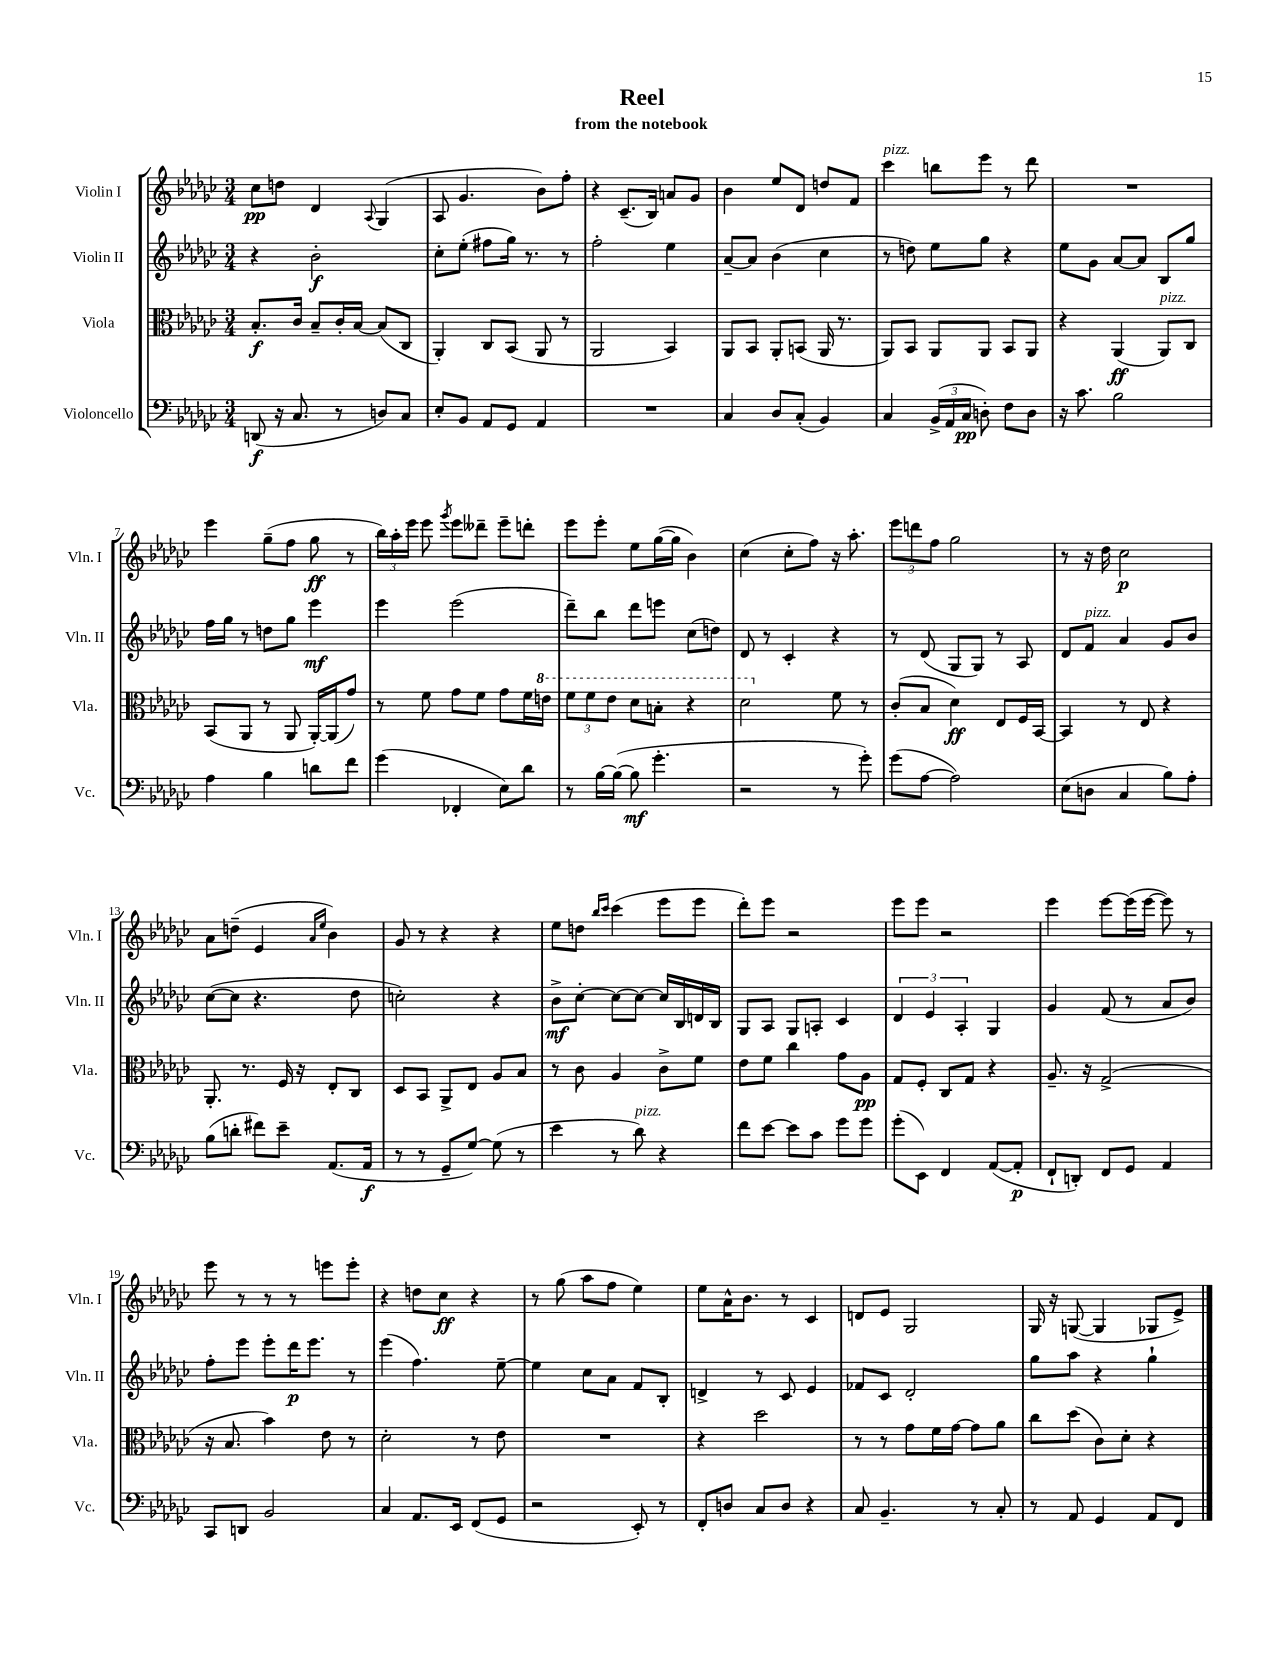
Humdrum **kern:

**kern	**dynam	**kern	**dynam	**kern	**dynam	**kern	**dynam
*part4	*part4	*part3	*part3	*part2	*part2	*part1	*part1
*staff4	*staff4	*staff3	*staff3	*staff2	*staff2	*staff1	*staff1
*I"Violoncello	*	*I"Viola	*	*I"Violin II	*	*I"Violin I	*
*I'Vc.	*	*I'Vla.	*	*I'Vln. II	*	*I'Vln. I	*
*clefF4	*	*clefC3	*	*clefG2	*	*clefG2	*
*k[b-e-a-d-g-c-]	*	*k[b-e-a-d-g-c-]	*	*k[b-e-a-d-g-c-]	*	*k[b-e-a-d-g-c-]	*
*M3/4	*	*M3/4	*	*M3/4	*	*M3/4	*
=1	=1	=1	=1	=1	=1	=1	=1
(8DDn/	f	8.B-'/L	f	4r	.	8cc-\L	pp
16r	.	.	.	.	.	8ddn\J	.
8.C-/	.	16c-/Jk	.	.	.	.	.
.	.	8B-~/L	.	2b-'\	f	4d-/	.
8r	.	16c-'/L	.	.	.	.	.
.	.	[16B-/JJ	.	.	.	.	.
.	.	.	.	.	.	8qqA-/	.
8Dn/L)	.	(8B-/L]	.	.	.	(4G-/	.
8C-/J	.	8C-/J	.	.	.	.	.
=2	=2	=2	=2	=2	=2	=2	=2
8E-'/L	.	4AA-'/)	.	8cc-'\L	.	8A-/	.
8BB-/J	.	.	.	(8ee-'\J	.	4.g-/	.
8AA-/L	.	8C-/L	.	8ff#X\L	.	.	.
8GG-/J	.	(8BB-/J	.	16gg-\Jk)	.	.	.
.	.	.	.	8.r	.	.	.
4AA-/	.	8AA-/	.	.	.	8b-\L)	.
.	.	8r	.	8r	.	8ff'\J	.
=3	=3	=3	=3	=3	=3	=3	=3
2.r	.	2AA-/	.	2ff'\	.	4r	.
.	.	.	.	.	.	(8.c-~/L	.
.	.	.	.	.	.	16B-/Jk)	.
.	.	4BB-/)	.	4ee-\	.	8an/L	.
.	.	.	.	.	.	8g-/J	.
=4	=4	=4	=4	=4	=4	=4	=4
4C-/	.	8AA-/L	.	[8a-~/L	.	4b-\	.
.	.	8BB-/J	.	8a-/J]	.	.	.
8D-/L	.	8AA-'/L	.	(4b-\	.	8ee-/L	.
(8C-'/J	.	(8BBn/J	.	.	.	8d-/J	.
4BB-/)	.	16AA-/	.	4cc-\	.	8ddn/L	.
.	.	8.r	.	.	.	.	.
.	.	.	.	.	.	8f/J	.
=5	=5	=5	=5	=5	=5	=5	=5
!	!	!	!	!	!	!LO:TX:a:i:t=pizz.	!
4C-/	.	8AA-/L)	.	8r	.	4ccc-\	.
.	.	8BB-/J	.	8ddn\)	.	.	.
(24BB-^/LL	.	8AA-/L	.	8ee-\L	.	8bbn\L	.
24AA-/	.	.	.	.	.	.	.
24C-/JJ	pp	.	.	.	.	.	.
8Dn'\)	.	8AA-/J	.	8gg-\J	.	8eee-\J	.
8F\L	.	8BB-/L	.	4r	.	8r	.
8D\J	.	8AA-/J	.	.	.	8ddd-\	.
=6	=6	=6	=6	=6	=6	=6	=6
16r	.	4r	.	8ee-\L	.	2.r	.
8.c-\	.	.	.	.	.	.	.
.	.	.	.	8g-\J	.	.	.
2B-\	.	(4AA-/	ff	[8a-/L	.	.	.
.	.	.	.	8a-/J]	.	.	.
!	!	!LO:TX:a:i:t=pizz.	!	!	!	!	!
.	.	8AA-/L)	.	8B-/L	.	.	.
.	.	8C-/J	.	8gg-/J	.	.	.
!!LO:LB:g=z
=7	=7	=7	=7	=7	=7	=7	=7
4A-\	.	(8BB-/L	.	16ff\LL	.	4eee-\	.
.	.	.	.	16gg-\JJ	.	.	.
.	.	8AA-/J	.	8r	.	.	.
4B-\	.	8r	.	8ddn\L	.	(8gg-~\L	.
.	.	8AA-/	.	8gg-\J	.	8ff\J	.
8dn\L	.	[16AA-'/LL)	.	4eee-\	mf	8gg-\	ff
.	.	(16AA-/J]	.	.	.	.	.
8f\J	.	8g-/J)	.	.	.	8r	.
=8	=8	=8	=8	=8	=8	=8	=8
(4g-\	.	8r	.	4eee-\	.	24bb-\LL)	.
.	.	.	.	.	.	24aa-'\	.
.	.	.	.	.	.	24eee-\JJ	.
.	.	8f\	.	.	.	8eee-\	.
.	.	.	.	.	.	8qggg-/	.
4FF-X'/	.	8g-\L	.	(2eee-\	.	8eee-\L	.
.	.	8f\J	.	.	.	8ddd--X~\J	.
8E-\L)	.	8g-\L	.	.	.	8eee-~\L	.
8d-\J	.	16f\L	.	.	.	8dddn'\J	.
*	*	*8va	*	*	*	*	*
.	.	16een\JJ	.	.	.	.	.
=9	=9	=9	=9	=9	=9	=9	=9
8r	.	12ff\L	.	8ddd-~\L)	.	8eee-\L	.
.	.	12ff\	.	.	.	.	.
[16B-\LL	.	.	.	8bb-\J	.	8eee-'\J	.
.	.	12ee-\J	.	.	.	.	.
(16B-\JJ_	.	.	.	.	.	.	.
8B-\]	mf	8dd-\L	.	8ddd-\L	.	8ee-\L	.
4.g-'\	.	8bn'\J	.	8eeen\J	.	([16gg-\L	.
.	.	.	.	.	.	16gg-\JJ]	.
.	.	4r	.	(8cc-\L	.	4b-\)	.
.	.	.	.	8ddn\J)	.	.	.
=10	=10	=10	=10	=10	=10	=10	=10
2r	.	2dd-\	.	8d-/	.	(4cc-\	.
.	.	.	.	8r	.	.	.
.	.	.	.	4c-'/	.	8cc-'\L	.
.	.	.	.	.	.	8ff\J)	.
*	*	*X8va	*	*	*	*	*
8r	.	8f\	.	4r	.	16r	.
.	.	.	.	.	.	8.aa-'\	.
8g-'\)	.	8r	.	.	.	.	.
=11	=11	=11	=11	=11	=11	=11	=11
(8g-\L	.	(8c-'/L	.	8r	.	12eee-\L	.
.	.	.	.	.	.	12dddn\	.
[8A-\J	.	8B-/J	.	(8d-/	.	.	.
.	.	.	.	.	.	12ff\J	.
2A-\])	.	4d-\)	ff	8G-/L	.	2gg-\	.
.	.	.	.	8G-/J)	.	.	.
.	.	8E-/L	.	8r	.	.	.
.	.	16F/L	.	8A-/	.	.	.
.	.	[16BB-/JJ	.	.	.	.	.
=12	=12	=12	=12	=12	=12	=12	=12
(8E-\L	.	4BB-/]	.	8d-/L	.	8r	.
!	!	!	!	!LO:TX:a:i:t=pizz.	!	!	!
8Dn\J	.	.	.	8f/J	.	16r	.
.	.	.	.	.	.	16dd-\	.
4C-/	.	8r	.	4a-/	.	2cc-\	p
.	.	8E-/	.	.	.	.	.
8B-\L)	.	4r	.	8g-/L	.	.	.
8A-'\J	.	.	.	8b-/J	.	.	.
!!LO:LB:g=z
=13	=13	=13	=13	=13	=13	=13	=13
(8B-\L	.	8.AA-'/	.	([8cc-\L	.	8a-\L	.
8dn'\J	.	.	.	8cc-\J]	.	(8ddn~\J	.
.	.	8.r	.	.	.	.	.
8f#X\L)	.	.	.	4.r	.	4e-/	.
8e-~\J	.	16F/	.	.	.	.	.
.	.	16r	.	.	.	.	.
.	.	.	.	.	.	16qqa-/LL	.
.	.	.	.	.	.	16qqee-/JJ	.
(8.AA-/L	.	8E-'/L	.	.	.	4b-\)	.
.	.	8C-/J	.	8dd-\	.	.	.
16AA-/Jk	f	.	.	.	.	.	.
=14	=14	=14	=14	=14	=14	=14	=14
8r	.	8D-/L	.	2ccn'\)	.	8g-/	.
8r	.	8BB-/J	.	.	.	8r	.
8GG-~/L	.	8AA-^/L	.	.	.	4r	.
[8G-/J)	.	8E-/J	.	.	.	.	.
(8G-\]	.	8A-/L	.	4r	.	4r	.
8r	.	8B-/J	.	.	.	.	.
=15	=15	=15	=15	=15	=15	=15	=15
4e-\	.	8r	.	8b-^\L	mf	8ee-\L	.
.	.	8c-\	.	[8cc-'\J	.	8ddn\J	.
.	.	.	.	.	.	16qqbb-/LL	.
.	.	.	.	.	.	16qqccc-/JJ	.
8r	.	4A-/	.	8cc-\L_	.	(4ccc-\	.
!LO:TX:a:i:t=pizz.	!	!	!	!	!	!	!
8d-\)	.	.	.	8cc-\J_	.	.	.
4r	.	8c-^\L	.	16cc-/LL]	.	8eee-\L	.
.	.	.	.	16B-/	.	.	.
.	.	8f\J	.	16dn/	.	8eee-\J	.
.	.	.	.	16B-/JJ	.	.	.
=16	=16	=16	=16	=16	=16	=16	=16
8f\L	.	8e-\L	.	8G-/L	.	8ddd-'\L)	.
[8e-\J	.	8f\J	.	8A-/J	.	8eee-\J	.
8e-\L]	.	4cc-\	.	8G-/L	.	2r	.
8c-\J	.	.	.	8An'/J	.	.	.
8g-\L	.	8g-\L	.	4c-/	.	.	.
8g-\J	.	8A-\J	pp	.	.	.	.
=17	=17	=17	=17	=17	=17	=17	=17
(8g-'\L	.	8G-/L	.	6d-/	.	8eee-\L	.
8EE-\J)	.	8F'/J	.	.	.	8eee-\J	.
.	.	.	.	6e-/	.	.	.
4FF/	.	8C-/L	.	.	.	2r	.
.	.	.	.	6A-'/	.	.	.
.	.	8G-/J	.	.	.	.	.
([8AA-/L	.	4r	.	4G-/	.	.	.
8AA-'/J]	p	.	.	.	.	.	.
=18	=18	=18	=18	=18	=18	=18	=18
8FF`/L	.	8.A-~/	.	4g-/	.	4eee-\	.
8DDn'/J)	.	.	.	.	.	.	.
.	.	16r	.	.	.	.	.
8FF/L	.	(2G-^/	.	(8f/	.	[8eee-\L	.
8GG-/J	.	.	.	8r	.	(16eee-\L]	.
.	.	.	.	.	.	[16eee-\JJ	.
4AA-/	.	.	.	8a-/L	.	8eee-\])	.
.	.	.	.	8b-/J)	.	8r	.
!!LO:LB:g=z
=19	=19	=19	=19	=19	=19	=19	=19
8CC-/L	.	16r	.	8ff'\L	.	8eee-\	.
.	.	8.B-/	.	.	.	.	.
8DDn/J	.	.	.	8eee-\J	.	8r	.
2BB-/	.	4b-\)	.	8eee-'\L	.	8r	.
.	.	.	.	16ddd-\K	p	8r	.
.	.	.	.	8.eee-\J	.	.	.
.	.	8e-\	.	.	.	8eeen\L	.
.	.	8r	.	8r	.	8eee'\J	.
=20	=20	=20	=20	=20	=20	=20	=20
4C-/	.	2d-'\	.	(4eee-\	.	4r	.
8.AA-/L	.	.	.	4.ff\)	.	8ddn\L	.
.	.	.	.	.	.	8cc-\J	ff
16EE-/Jk	.	.	.	.	.	.	.
(8FF/L	.	8r	.	.	.	4r	.
8GG-/J	.	8e-\	.	[8ee-~\	.	.	.
=21	=21	=21	=21	=21	=21	=21	=21
2r	.	2.r	.	4ee-\]	.	8r	.
.	.	.	.	.	.	(8gg-\	.
.	.	.	.	8cc-\L	.	8aa-\L	.
.	.	.	.	8a-\J	.	8ff\J	.
8EE-'/)	.	.	.	8f/L	.	4ee-\)	.
8r	.	.	.	8B-'/J	.	.	.
=22	=22	=22	=22	=22	=22	=22	=22
8FF'/L	.	4r	.	4dn^/	.	8ee-\L	.
8Dn/J	.	.	.	.	.	16a-^^\K	.
.	.	.	.	.	.	8.b-\J	.
8C-/L	.	2dd-\	.	8r	.	.	.
8D/J	.	.	.	8c-/	.	8r	.
4r	.	.	.	4e-/	.	4c-/	.
=23	=23	=23	=23	=23	=23	=23	=23
8C-/	.	8r	.	8f-X/L	.	8dn/L	.
4.BB-~/	.	8r	.	8c-/J	.	8e-/J	.
.	.	8g-\L	.	2d-'/	.	2G-/	.
.	.	16f\L	.	.	.	.	.
.	.	[16g-\JJ	.	.	.	.	.
8r	.	8g-\L]	.	.	.	.	.
8C-'/	.	8a-\J	.	.	.	.	.
=24	=24	=24	=24	=24	=24	=24	=24
8r	.	8cc-\L	.	8gg-\L	.	16G-/	.
.	.	.	.	.	.	16r	.
8AA-/	.	(8dd-\J	.	8aa-\J	.	([8Gn/	.
4GG-/	.	8c-\L)	.	4r	.	4G/]	.
.	.	8d-'\J	.	.	.	.	.
8AA-/L	.	4r	.	4gg-`\	.	8G-X/L	.
8FF/J	.	.	.	.	.	8e-^/J)	.
==	==	==	==	==	==	==	==
*-	*-	*-	*-	*-	*-	*-	*-
